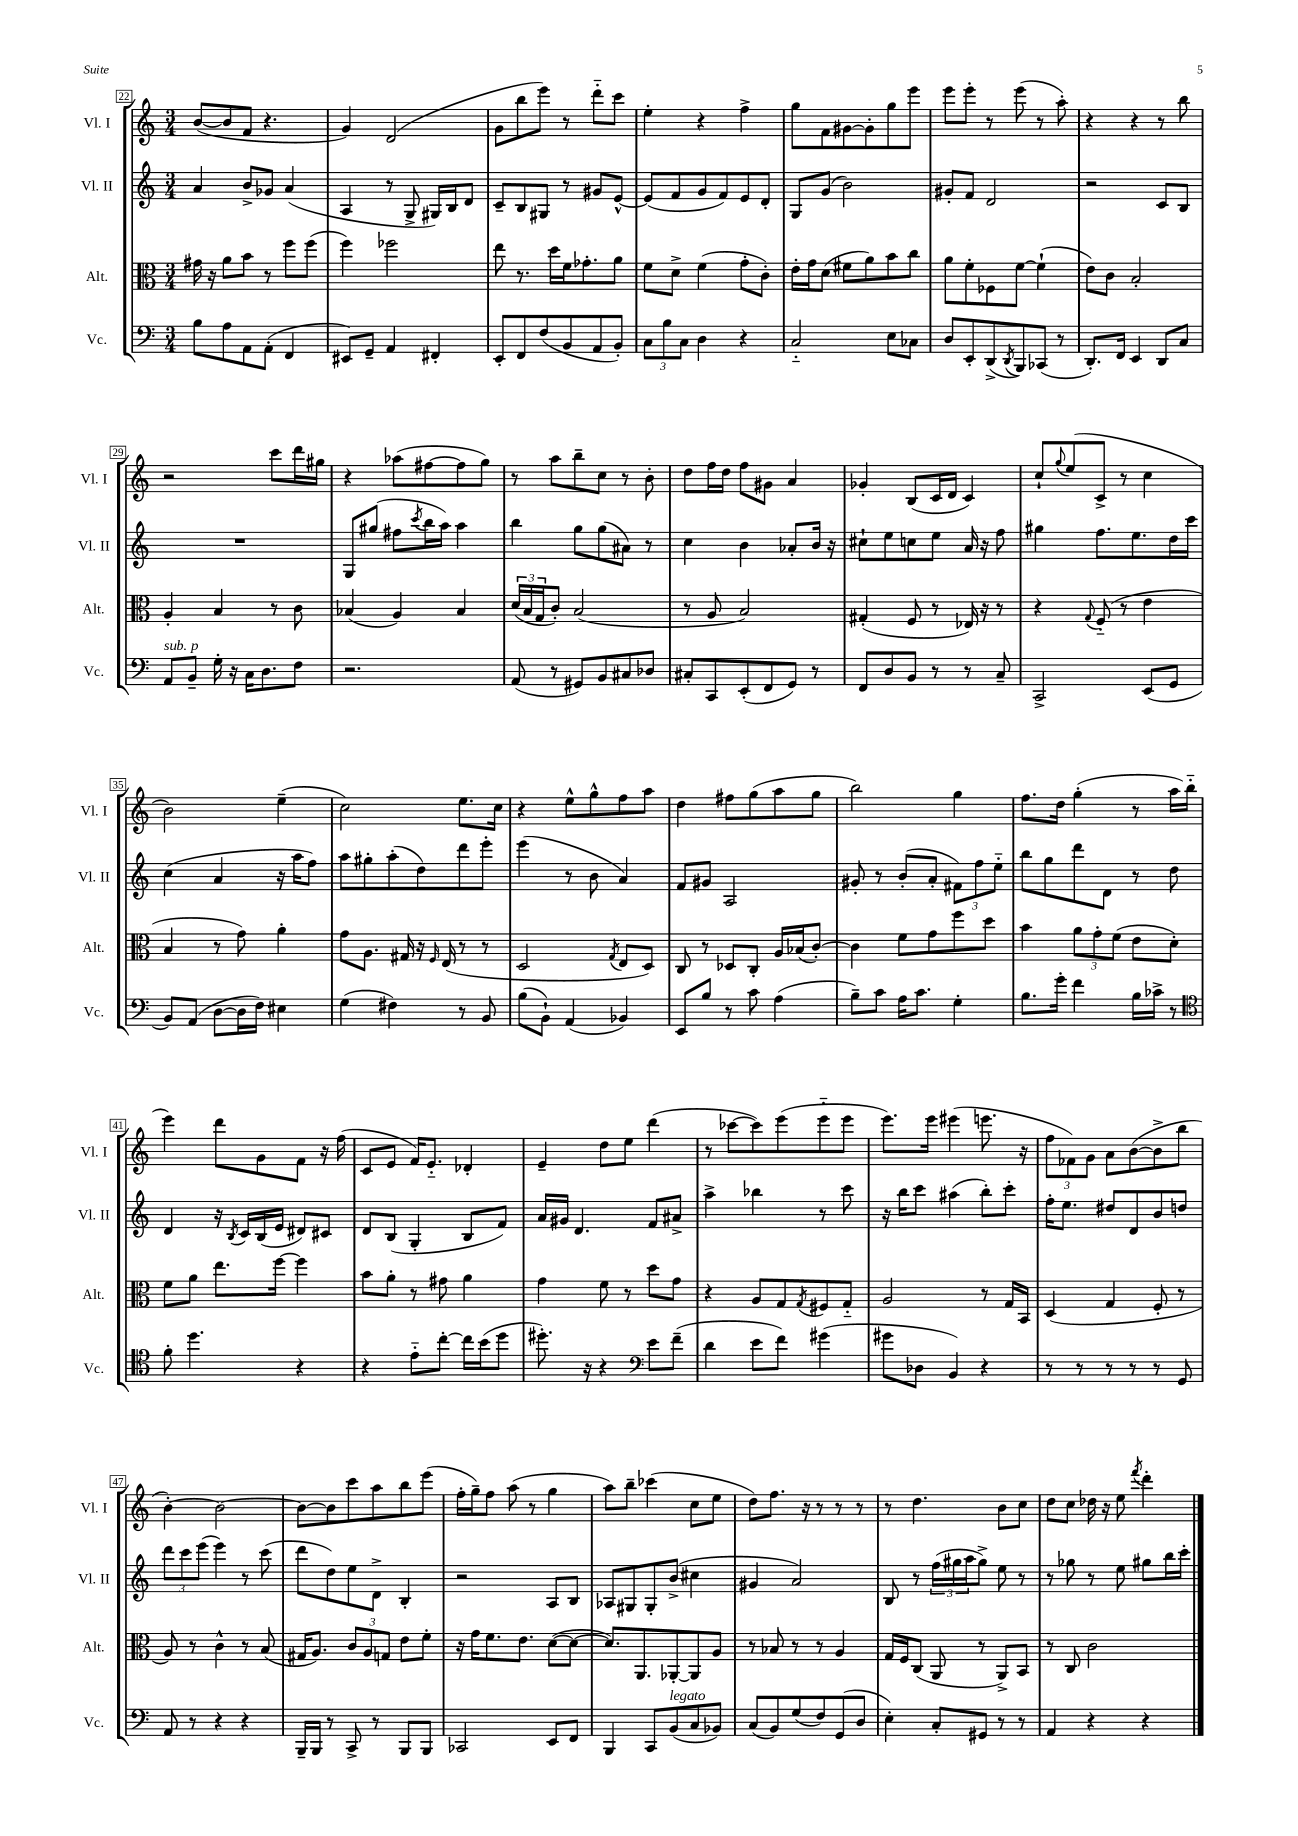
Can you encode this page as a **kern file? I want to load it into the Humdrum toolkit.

**kern	**kern	**kern	**kern
*staff4	*staff3	*staff2	*staff1
*clefF4	*clefC3	*clefG2	*clefG2
*k[]	*k[]	*k[]	*k[]
*M3/4	*M3/4	*M3/4	*M3/4
8B	16g#	4a	([8b
.	16r	.	.
8A	8a	.	8b]
8AA	8b	8b^	8f
(8AA'	8r	8g-	4.r
4FF	8ff	(4a	.
.	(8ff	.	.
=	=	=	=
8EE#)	4ff)	4A	4g)
8GG~	.	.	.
4AA	2ff-	8r	(2d
.	.	8G^	.
4FF#'	.	16G#)	.
.	.	16B	.
.	.	8d	.
=	=	=	=
8EE'	8ee	8c~	8g
8FF	8.r	8B	8bb
(8F	.	8G#	8eee)
.	16dd	.	.
8BB	16f	8r	8r
.	8.g-'	.	.
8AA	.	8g#	8ddd'~
8BB')	8a	[8e^^	8ccc
=	=	=	=
12C	8f	(8e]	4ee'
12B	.	.	.
.	8d^	8f	.
12C	.	.	.
4D	(4f	8g	4r
.	.	8f)	.
4r	8g'	8e	4ff^
.	8c')	8d'	.
=	=	=	=
2C'~	16e'	8G	8gg
.	16g	.	.
.	(8d	(8g	8f
.	8f#	2b)	[8g#
.	8a)	.	8g#']
8E	8b	.	8gg
8C-	8cc	.	8eee
=	=	=	=
8D	8a	8g#'	8eee
8EE'	8f'	8f	8eee'
(8DD^	8F-	2d	8r
8qDD	.	.	.
8BBB)	[8f	.	(8eee
(8CC-	(4f`]	.	8r
8r	.	.	8aa')
=	=	=	=
8.DD')	8e)	2r	4r
.	8c	.	.
16FF	.	.	.
4EE	2B'	.	4r
8DD	.	8c	8r
8C	.	8B	8bb
=	=	=	=
8AA	4A'	2.r	2r
8BB~	.	.	.
16G'	4B	.	.
16r	.	.	.
16C	.	.	.
8.D	.	.	.
.	8r	.	8ccc
8F	8c	.	16ddd
.	.	.	16gg#
=	=	=	=
2.r	(4B-	8G	4r
.	.	(8gg#	.
.	4A)	8ff#	(8aa-
.	.	8qccc	.
.	.	16bb	[8ff#
.	.	16aa)	.
.	4B-	4aa	8ff#]
.	.	.	8gg)
=	=	=	=
(8AA	(24d	4bb	8r
.	24B	.	.
.	24G	.	.
8r	8c')	.	8aa
8GG#)	(2B	8gg	8bb~
8BB	.	(8gg	8cc
8C#	.	8a#)	8r
8D-	.	8r	8b'
=	=	=	=
8C#'	8r	4cc	8dd
8CC	8A	.	16ff
.	.	.	16dd
(8EE'	2B)	4b	8ff
8FF	.	.	8g#
8GG)	.	8a-'	4a
8r	.	16b	.
.	.	16r	.
=	=	=	=
8FF	(4G#'	8cc#`	4g-'
8D	.	8ee	.
8BB	8F	8cc	(8B
8r	8r	8ee	16c
.	.	.	16d
8r	16E-)	16a	4c)
.	16r	16r	.
8C~	8r	8ff	.
=	=	=	=
2CC^	4r	4gg#	8cc`
.	.	.	8qqgg
.	.	.	(8ee
.	8qqG	.	.
.	(8F'~	8.ff	8c^
.	8r	.	8r
.	.	8.ee	.
(8EE	4e	.	4cc
8GG	.	16dd	.
.	.	16ccc	.
=	=	=	=
8BB)	4B	(4cc	2b)
(8AA	.	.	.
[8D	8r	4a	.
16D]	8g)	.	.
16F)	.	.	.
4E#	4a'	16r	(4ee~
.	.	16aa	.
.	.	8ff)	.
=	=	=	=
(4G	8g	8aa	2cc)
.	8.A	8gg#'	.
4F#)	.	(8aa'	.
.	16G#	.	.
.	16r	8dd)	.
.	16qqF	.	.
.	(16E	.	.
8r	8r	8ddd	8.ee
8BB	8r	8eee'	.
.	.	.	16cc
=	=	=	=
(8B	2D	(4eee	4r
8BB`)	.	.	.
(4AA	.	8r	8ee^^
.	.	8b	8gg^^
.	8qG	.	.
4BB-)	8E	4a)	8ff
.	8D)	.	8aa
=	=	=	=
8EE	8C	8f	4dd
8B	8r	8g#	.
8r	8D-	2A	8ff#
8c	8C'	.	(8gg
(4A	16A	.	8aa
.	(16B-	.	.
.	[8c')	.	8gg
=	=	=	=
8B~)	4c]	8g#'	2bb)
8c	.	8r	.
16A	8f	(8b'	.
8.c	.	.	.
.	8g	8a'	.
4G'	8ff	12f#)	4gg
.	.	12ff	.
.	8dd	.	.
.	.	12ee'~	.
=	=	=	=
8.B	4b	8bb	8.ff
.	.	8gg	.
16g'	.	.	16dd
4f	12a	8ddd	(4gg'
.	12g'	.	.
.	.	8d	.
.	(12f	.	.
16B	8e	8r	8r
16c-^	.	.	.
8r	8d')	8dd	16aa
.	.	.	16bb'~
=	=	=	=
*clefC4	*	*	*
8f'	8f	4d	4eee)
4.dd	8a	.	.
.	8.ee	16r	8ddd
.	.	8qB	.
.	.	16c	.
.	.	(16B	8g
.	[16ff	16e	.
4r	4ff]	8d#)	8f
.	.	8c#	16r
.	.	.	(16ff
=	=	=	=
4r	8b	8d	8c
.	8a'	(8B	8e
8e'~	8r	4G'	16f)
.	.	.	8.e'~
[8cc'	8g#	.	.
16cc]	4a	8B	4d-'
(16b	.	.	.
8dd	.	8f)	.
=	=	=	=
8.dd#')	4g	16a	4e~
.	.	16g#	.
.	.	4.d	.
16r	.	.	.
4r	8f	.	8dd
.	8r	.	8ee
*clefF4	*	*	*
8e	8dd	8f	(4ddd
(8f~	8g	8a#^	.
=	=	=	=
4d	4r	4aa^	8r
.	.	.	[8ccc-
8e	8A	4bb-	8ccc-])
8f)	8G	.	(8eee
.	8qG	.	.
(4g#	8F#	8r	8eee'~
.	8G'~	8ccc	8eee
=	=	=	=
8g#	2A	16r	8.eee)
.	.	16bb	.
8D-	.	8ccc	.
.	.	.	16eee
4BB)	.	(4aa#	(4eee#
4r	8r	8bb')	8.eee
.	16G	8ccc'	.
.	16BB	.	16r
=	=	=	=
8r	(4D	16ff'	12ff
.	.	8.ee	.
.	.	.	12f-)
8r	.	.	.
.	.	.	12g
8r	4G	8dd#	8a
8r	.	8d	([8b
8r	8F'	8b	8b^]
8GG	8r	8dd	8bb
=	=	=	=
8AA	8A)	12ddd	[4b')
.	.	12ccc	.
8r	8r	.	.
.	.	(12eee	.
4r	4c^^	4eee)	2b_
4r	8r	8r	.
.	(8B	(8ccc	.
=	=	=	=
16BBB~	16G#	8ddd	8b_
16BBB	8.A)	.	.
8r	.	8dd)	8b]
8CC^	12c	8ee	8ccc
.	12A	.	.
8r	.	8d^	8aa
.	12G	.	.
8BBB	8e	4B'	8bb
8BBB	8f'	.	(8eee
=	=	=	=
2CC-	16r	2r	16ff'
.	16g	.	16gg~)
.	8.f	.	8ff
.	.	.	(8aa
.	8.e	.	.
.	.	.	8r
8EE	([8d	8A	4gg
8FF	8d_	8B	.
=	=	=	=
4BBB	8.d])	8A-	8aa)
.	.	8G#	8bb~
.	8.AA	.	.
8CC	.	8G#'	(4ccc-
(8BB	[8AA-'	(8b^	.
8C	8AA-]	4cc#	8cc
8BB-)	8A	.	8ee
=	=	=	=
(8C	8r	4g#	8dd)
8BB)	8B-	.	8.ff
(8G	8r	2a)	.
.	.	.	16r
8F)	8r	.	8r
(8GG	4A	.	8r
8D	.	.	8r
=	=	=	=
4E')	16G	8B	8r
.	16F	.	.
.	(8C	8r	4.dd
8C'	8AA	(24ff	.
.	.	24gg#	.
.	.	24aa	.
8GG#	8r	8gg#^)	.
8r	8AA^)	8ee	8b
8r	8BB	8r	8cc
=	=	=	=
4AA	8r	8r	8dd
.	8C	8gg-	8cc
4r	2c	8r	16dd-
.	.	.	16r
.	.	8ee	8ee
.	.	.	8qfff
4r	.	8gg#	4ddd'
.	.	16bb	.
.	.	16ccc'	.
==	==	==	==
*-	*-	*-	*-
